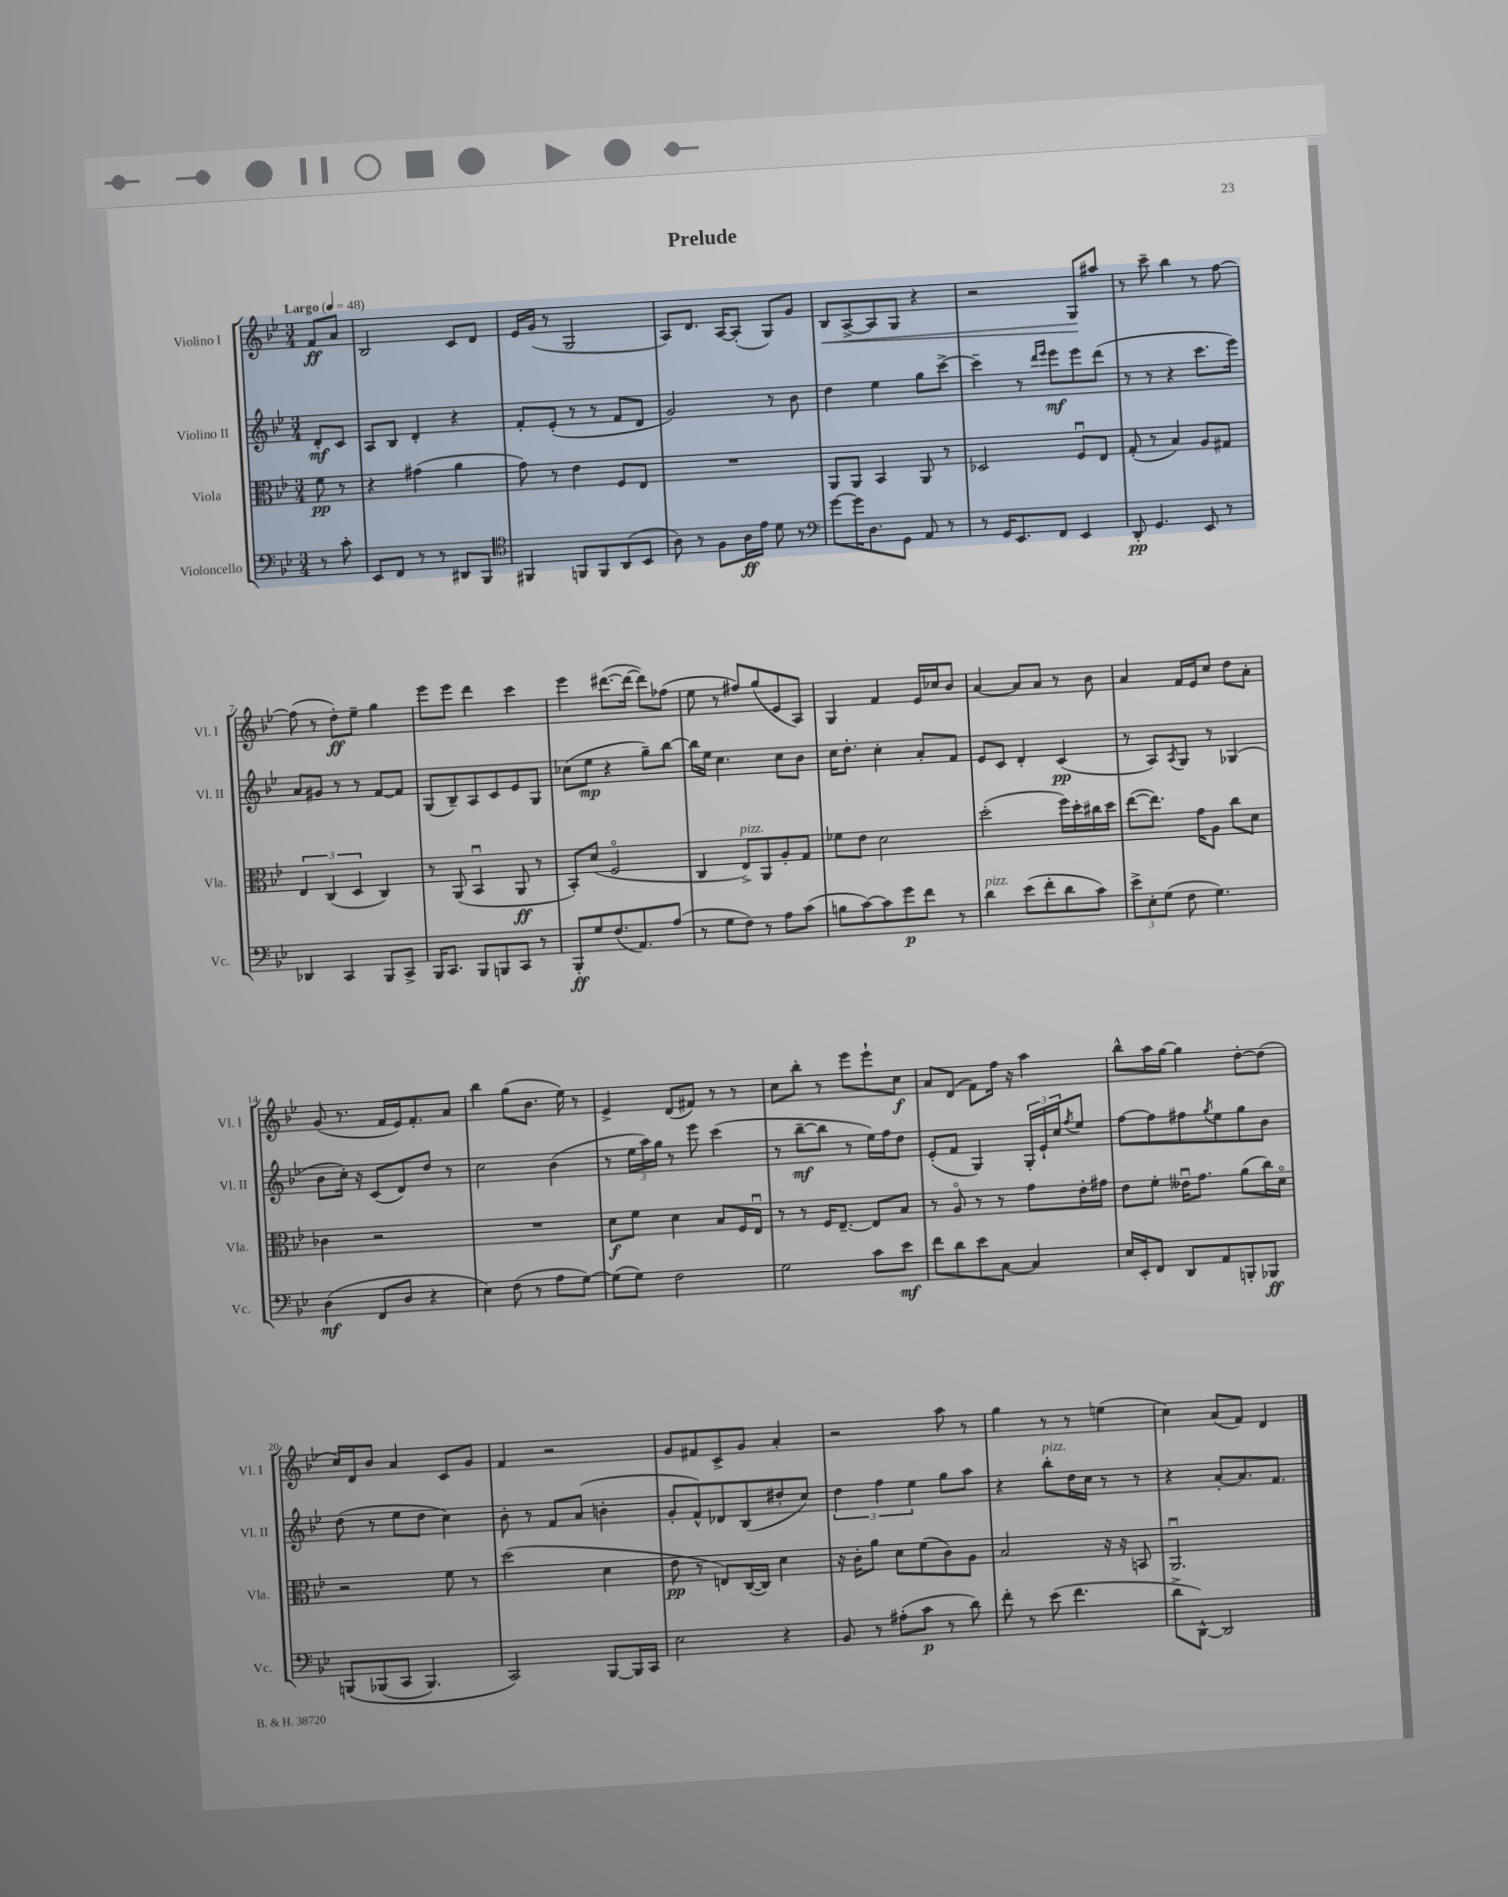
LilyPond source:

\header { title = "Prelude" }
<<
\new StaffGroup <<
\new Staff = "s0" \with { instrumentName = "Violino I" shortInstrumentName = "Vl. I" } {
    \clef treble \key bes \major \numericTimeSignature \time 3/4 \partial 4 \tempo "Largo" 4 = 48
    f'8\ff a'8 |
    bes2 c'8 d'8 |
    ees'16 g'16( r8 g2 |
    a8) d'8. a16~ a8-.( g8) g'8 |
    bes8\< a8~-> a8 g8 r4 |
    r2 g8\! ais''8 |
    r8 c'''8-- bes''4 r8 f''8~ |
    f''8( r8 d''8-.\ff) ees''8-- g''4 |
    ees'''8 ees'''8 d'''4 c'''4 |
    ees'''4 dis'''8.~( dis'''16~ dis'''8) fes''8( |
    ees''8 r8 fis''8) g''8( ees'8 a8) |
    g4 f'4 ees'16 ces''16 bes'8 |
    a'4~ a'8 a'8 r8 bes'8 |
    a'4 f'16 ees'16 c''8 d''8 a'8-. |
    g'8( r8. f'16 ees'16) f'8.-. a'8 |
    bes''4 g''8( bes'8. ees''16) r8 |
    ees'4-> d'8( fis'8) r8 r8 |
    c''8 bes''8-. r8 ees'''8 ees'''8-! c''8\f |
    a'8 d'8( f'8) f''16 r16 a''4 |
    bes''8-^ a''16 g''16~ g''4 d''8~-. d''8( |
    c''16) d'16 bes'8 a'4 c'8 g'8 |
    f'4 r2 |
    g'8 fis'8 c'8-> g'8 a'4-. |
    r2 a''8 r8 |
    g''4 r8 r8 e''4( |
    c''4) a'8( f'8) d'4 \bar "|." |
}
\new Staff = "s1" \with { instrumentName = "Violino II" shortInstrumentName = "Vl. II" } {
    \clef treble \key bes \major \numericTimeSignature \time 3/4 \partial 4
    d'8-.\mf c'8 |
    a8 bes8 d'4-. r4 |
    f'8-. ees'8-.( r8 r8 f'8 d'8 |
    g'2) r8 bes'8 |
    d''4 ees''4 g''8 c'''8~-> |
    c'''4-- r8 \grace { d'''16 ees'''16 } ees'''8\mf ees'''8 d'''8( |
    r8 r8 r4 c'''8. ees'''16) |
    a'8 gis'8 r8 r8 f'8~ f'8 |
    g8( bes8--) a8 c'8 ees'8 g8 |
    ces''8( ees''8\mp r4 g''8--) bes''8~ |
    bes''16 ees''16 c''4. c''8 bes'8 |
    c''16 d''8.-. c''4-. a'8-. f'8 |
    ees'8 c'8 d'4-. c'4\pp( |
    r8 a8) \acciaccatura { a8 } g8 r8 ges4( |
    bes'8 c''16-.) r16 c'8( d'8) d''8 r8 |
    c''2 bes'4( |
    r8 \tuplet 3/2 { ees''16 a''16) g''16 } r8 ees'''8 c'''4( |
    r8 bes''8~--\mf bes''8 r8 ees''16) f''16 d''8 |
    ees'8-.( f'8 g4) \tuplet 3/2 { g16-. ees'16-! c''16 } \acciaccatura { f''8 } ees''8 |
    f''8~ f''8 fis''8 \acciaccatura { g''8 } ees''8 g''8 bes'8 |
    d''8( r8 ees''8 d''8 c''4) |
    bes'8-. r8 f'8 a'8( b'4-. |
    g'8-. f'8-^) des'8 bes8( dis''8-. c''8) |
    \tuplet 3/2 { d''4 f''4 ees''4 } g''8 a''8 |
    r4 bes''8-.^\markup { \italic "pizz." } d''16 c''16 r8 r8 |
    r4 a'8~-. a'8. f'8. \bar "|." |
}
\new Staff = "s2" \with { instrumentName = "Viola" shortInstrumentName = "Vla." } {
    \clef alto \key bes \major \numericTimeSignature \time 3/4 \partial 4
    f'8\pp r8 |
    r4 gis'4( a'4 |
    g'8) r8 ees'4 f8 ees8 |
    R2. |
    a,8 a,8 bes,4 a,8 r8 |
    des2 f8\downbow ees8 |
    g8-.( r8 bes4) a8 gis8 |
    \tuplet 3/2 { ees4 c4( d4 } c4) |
    r8 a,8( bes,4\downbow a,8\ff r8 |
    bes,8-.) d'8( f2\flageolet |
    c4 ees8->^\markup { \italic "pizz." }) a,8 a8-. g8 |
    fes'8 ees'8 d'2 |
    d''2-.( f''16) d''16-. cis''16 d''16 |
    ees''8~( ees''8.) g'16 a8 c''8 d'8 |
    ces'4 r2 |
    R2. |
    d'8\f f'8 d'4 bes8 f16 ees16\downbow |
    r8 r8 f16 ees8.~-- ees8 bes8 |
    r8 a8\flageolet r8 r8 g'8 ees'16-. gis'16 |
    ees'8 f'8-. eeses'16\downbow g'8. a'8( c''16) d'16\flageolet |
    r2 f'8 r8 |
    d''2( d'4 |
    ees'8\pp r8 e8) c16~( c16) d'4 |
    r16 c'16-. a'8 d'8 f'8( c'8) a8 |
    bes2 r16 r16 b,8 |
    a,2.\downbow \bar "|." |
}
\new Staff = "s3" \with { instrumentName = "Violoncello" shortInstrumentName = "Vc." } {
    \clef bass \key bes \major \numericTimeSignature \time 3/4 \partial 4
    r8 c'8-. |
    ees,8 f,8 r8 r8 dis,8 bes,,8 |
    \clef tenor fis,4 f,8 f,8 a,8( bes,8 |
    a8) r8 f8 a16\ff ees'16 d'8 r8 |
    \clef bass g'8~ g'16 d8. g,8 a,8 r8 |
    r8 g,16 ees,8. f,8 ees,4 |
    d,8-.\pp g,4. ees,8 r8 |
    des,4 c,4 bes,,8 c,8-> |
    bes,,16 c,8. bes,,8 b,,8 c,8 r8 |
    bes,,8-.\ff g8 f8.( a,8.) a8( |
    r8 g8 f8) r8 a8 c'8( |
    b8 c'8~) c'8 g'8\p f'8 r8 |
    d'4^\markup { \italic "pizz." } ees'8( f'8-. d'8 c'8) |
    \tuplet 3/2 { ees'8-> ees8-. g8( } f8 g4.) |
    d4\mf( f,8 d8 r4 |
    ees4) f8( r8 a8 g8~) |
    g8( g8) f2 |
    g2 c'8 ees'8\mf |
    f'8 d'8 ees'8 c8~ c4 |
    ees16 ees,16-. f,8 d,8 a,8 b,,8-. bes,,8\ff |
    b,,8\( bes,,8( c,8 bes,,4.) |
    c,2\) bes,,8~ bes,,16 c,16 |
    ees2 r4 |
    bes,8 r8 ais8-.( c'8\p r8 d'8) |
    f'8-. r8 ees'8( f'4. |
    d'8-> d,8~-^) d,2 \bar "|." |
}
>>
>>
